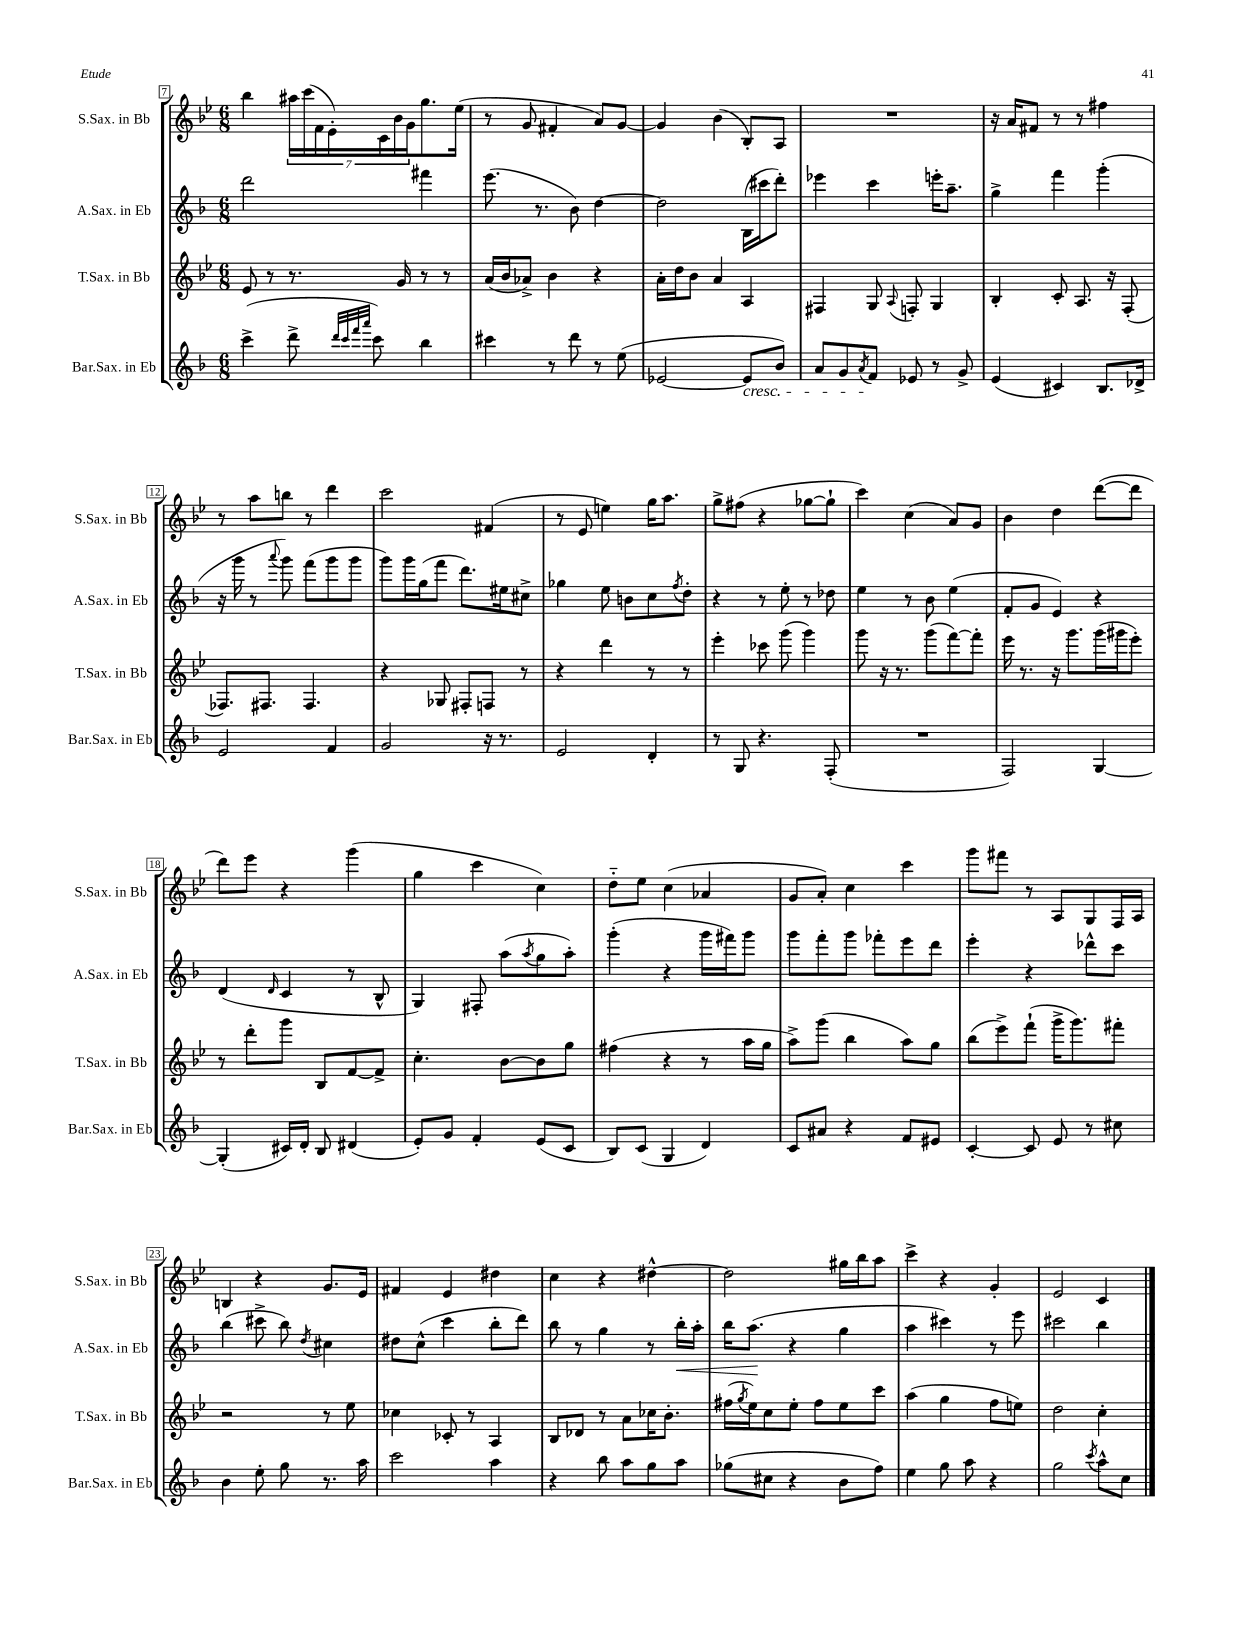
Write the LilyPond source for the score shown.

<<
\new StaffGroup <<
\new Staff = "s0" \with { instrumentName = "S.Sax. in Bb" shortInstrumentName = "S.Sax. in Bb" } {
    \clef treble \key bes \major \numericTimeSignature \time 6/8
    bes''4 \tuplet 7/4 { ais''16 c'''16( f'16 ees'16-.) c'16 bes'16 g'16 } g''8. ees''16( |
    r8 g'8 fis'4-. a'8) g'8~ |
    g'4 bes'4( bes8-.) a8 |
    R2. |
    r16 a'16 fis'8 r8 r8 fis''4 |
    r8 a''8 b''8 r8 d'''4 |
    c'''2 fis'4( |
    r8 ees'8 e''4) g''16 a''8. |
    g''8-> fis''8( r4 ges''8~ ges''8-! |
    c'''4) c''4( a'8) g'8 |
    bes'4 d''4 d'''8~( d'''8 |
    d'''8) ees'''8 r4 g'''4( |
    g''4 c'''4 c''4) |
    d''8-_ ees''8 c''4( aes'4 |
    g'8 a'8-.) c''4 c'''4 |
    g'''8 fis'''8 r8 a8 g8 f16 a16 |
    b4 r4 g'8. ees'16 |
    fis'4 ees'4 dis''4 |
    c''4 r4 dis''4~-^ |
    dis''2 gis''16 bes''16 a''8 |
    c'''4-> r4 g'4-. |
    ees'2 c'4 \bar "|." |
}
\new Staff = "s1" \with { instrumentName = "A.Sax. in Eb" shortInstrumentName = "A.Sax. in Eb" } {
    \clef treble \key f \major \numericTimeSignature \time 6/8
    d'''2 fis'''4 |
    e'''8.( r8. bes'8) d''4~ |
    d''2 bes16( cis'''16 d'''8-.) |
    ees'''4 c'''4 e'''16-. a''8.-- |
    g''4-> f'''4 g'''4-.( |
    r16 g'''16 r8 \appoggiatura { a'''8 } g'''8) f'''8( g'''8 g'''8 |
    g'''8) g'''16 g''16( f'''8 d'''8.) eis''16 cis''8-> |
    ges''4 e''8 b'8 c''8 \acciaccatura { f''8 } d''8-. |
    r4 r8 e''8-. r8 des''8 |
    e''4 r8 bes'8 e''4( |
    f'8-. g'8 e'4) r4 |
    d'4( \grace { d'16 } c'4 r8 bes8-^ |
    g4) fis8-. a''8( \acciaccatura { a''8 } g''8 a''8-.) |
    g'''4-.( r4 g'''16 fis'''16) g'''8 |
    g'''8 f'''8-. g'''8 fes'''8-. e'''8 d'''8 |
    e'''4-. r4 des'''8-^ c'''8 |
    bes''4( cis'''8-> bes''8) \acciaccatura { d''8 } cis''4 |
    dis''8 c''8-^( c'''4 bes''8-. d'''8) |
    bes''8 r8 g''4 r8 bes''16-.\< a''16-. |
    bes''16 a''8.\!( r4 g''4 |
    a''4 cis'''4) r8 e'''8 |
    cis'''2 bes''4 \bar "|." |
}
\new Staff = "s2" \with { instrumentName = "T.Sax. in Bb" shortInstrumentName = "T.Sax. in Bb" } {
    \clef treble \key bes \major \numericTimeSignature \time 6/8
    ees'8 r8 r8. g'16 r8 r8 |
    a'16( bes'16 aes'8->) bes'4 r4 |
    a'16-. d''16 bes'8 a'4 a4 |
    fis4 g8 \appoggiatura { a8 } f8-. g4 |
    bes4-. c'8-. a8. r16 f8-.( |
    fes8.) fis8. fis4. |
    r4 ges8 fis8-. f8 r8 |
    r4 d'''4 r8 r8 |
    ees'''4-. ces'''8 g'''8( g'''4) |
    g'''8 r16 r8. g'''8( f'''8~) f'''8-. |
    ees'''16 r8. r16 g'''8. g'''16( gis'''16 ees'''8-.) |
    r8 d'''8-. g'''8 bes8 f'8~ f'8-> |
    c''4.-. bes'8~ bes'8 g''8 |
    fis''4( r4 r8 a''16 g''16 |
    a''8->) g'''8( bes''4 a''8) g''8 |
    bes''8( ees'''8->) f'''8-!( g'''16-> g'''8.) fis'''8-. |
    r2 r8 ees''8 |
    ces''4 ces'8-. r8 a4 |
    bes8 des'8 r8 a'8 ces''16 bes'8.-. |
    fis''16( \acciaccatura { g''8 } ees''16) c''8 ees''8-. fis''8 ees''8 c'''8 |
    a''4( g''4 f''8 e''8) |
    d''2 c''4-. \bar "|." |
}
\new Staff = "s3" \with { instrumentName = "Bar.Sax. in Eb" shortInstrumentName = "Bar.Sax. in Eb" } {
    \clef treble \key f \major \numericTimeSignature \time 6/8
    c'''4->( d'''8-> \grace { d'''32 c'''32 f'''32 a'''32 } c'''8) bes''4 |
    cis'''4 r8 d'''8 r8 e''8( |
    ees'2~ ees'8\cresc bes'8) |
    a'8 g'8 \acciaccatura { a'8 } f'8\! ees'8 r8 g'8-> |
    e'4( cis'4) bes8. des'16-> |
    e'2 f'4 |
    g'2 r16 r8. |
    e'2 d'4-. |
    r8 g8 r4. f8-.( |
    R2. |
    f2) g4~ |
    g4-.( cis'16) d'16-. bes8 dis'4( |
    e'8-.) g'8 f'4-. e'8( c'8 |
    bes8) c'8( g4 d'4) |
    c'8 ais'8 r4 f'8 eis'8 |
    c'4~-. c'8 e'8 r8 cis''8 |
    bes'4 e''8-. g''8 r8. a''16 |
    c'''2 a''4 |
    r4 bes''8 a''8 g''8 a''8 |
    ges''8( cis''8 r4 bes'8 f''8) |
    e''4 g''8 a''8 r4 |
    g''2 \acciaccatura { c'''8 } a''8-^ c''8 \bar "|." |
}
>>
>>
\layout { \context { \Score currentBarNumber = #7 \override BarNumber.stencil = #(make-stencil-boxer 0.1 0.3 ly:text-interface::print) } }
